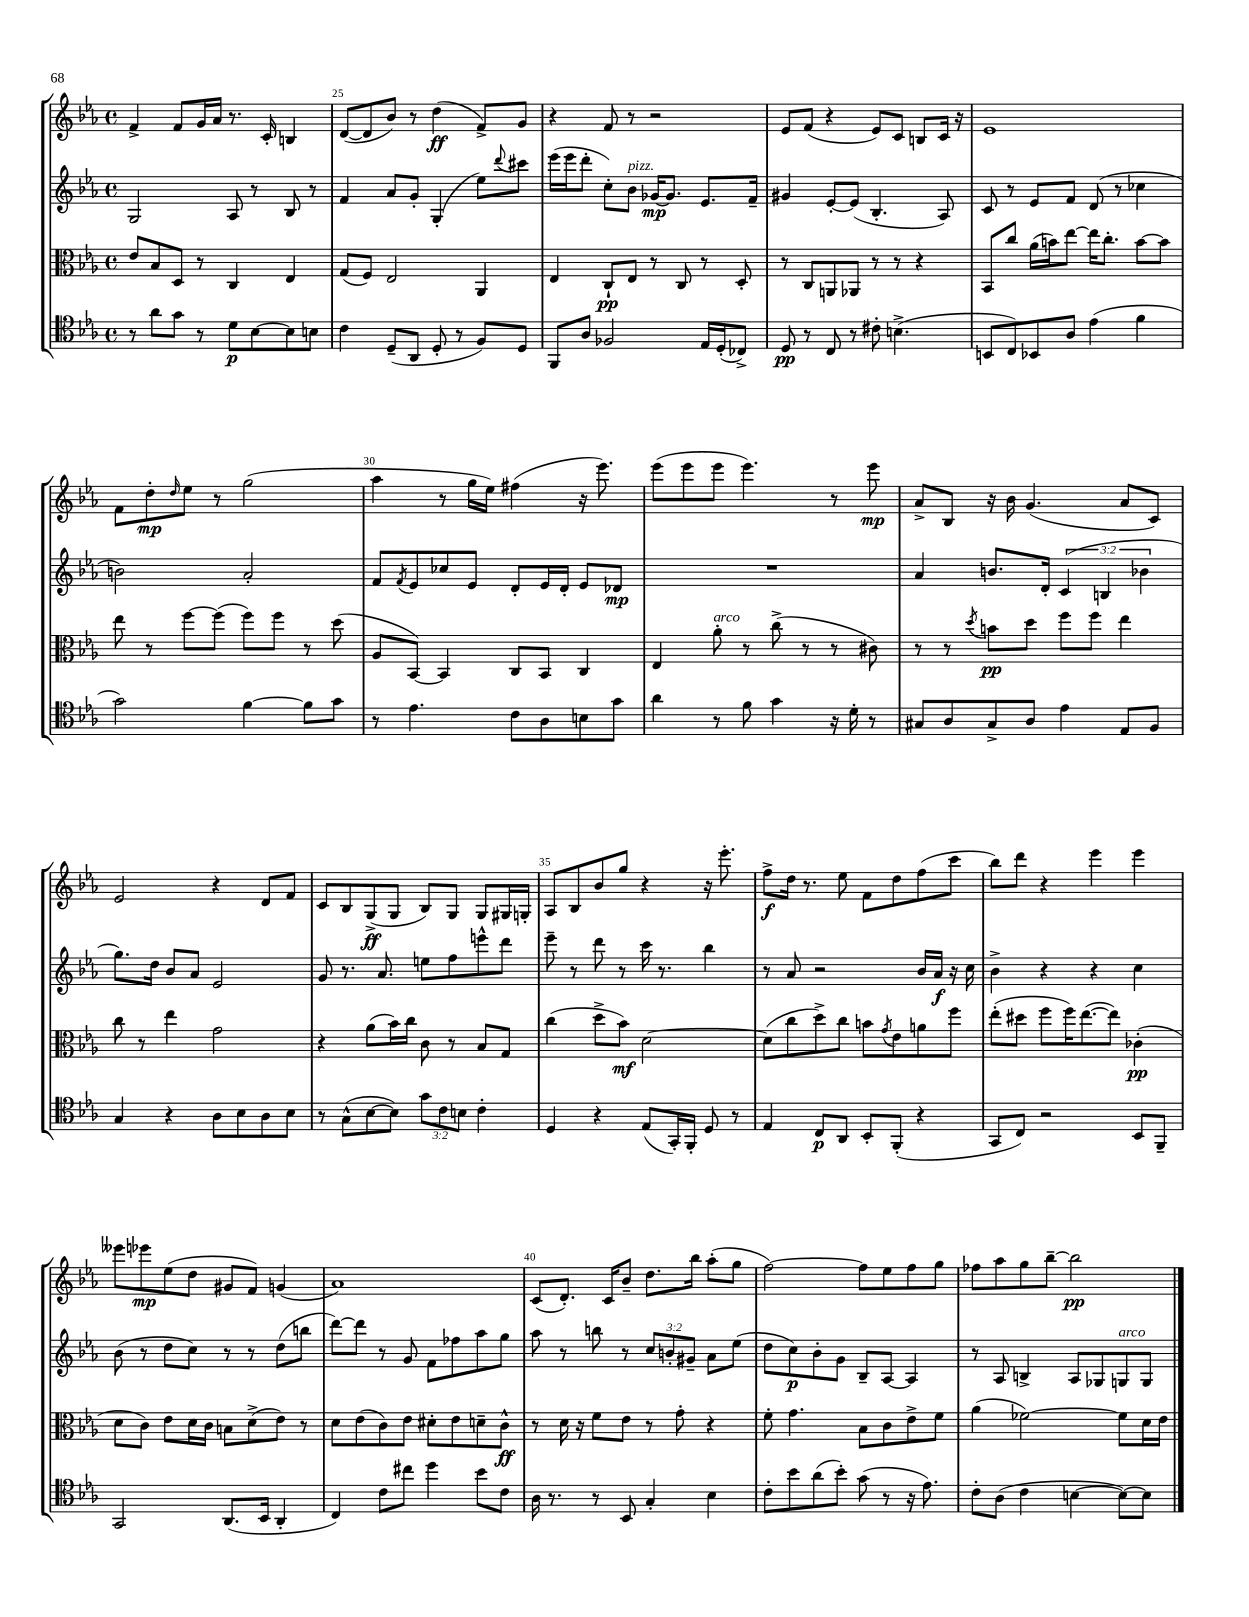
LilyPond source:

<<
\new StaffGroup <<
\new Staff = "s0" {
    \clef treble \key ees \major \defaultTimeSignature \time 4/4
    f'4-> f'8 g'16 aes'16 r8. c'16-. b4 |
    d'8~( d'8 bes'8) r8 d''4\ff( f'8->) g'8 |
    r4 f'8 r8 r2 |
    ees'8 f'8( r4 ees'8) c'8 b8 c'16 r16 |
    ees'1 |
    f'8 d''8-.\mp \grace { d''16 } ees''8 r8 g''2( |
    aes''4 r8 g''16 ees''16) fis''4( r16 ees'''8.) |
    ees'''8( ees'''8 ees'''8 ees'''4.) r8 ees'''8\mp |
    aes'8-> bes8 r16 bes'16 g'4.( aes'8 c'8) |
    ees'2 r4 d'8 f'8 |
    c'8 bes8 g8->\ff( g8 bes8) g8 g8 gis16 g16-. |
    aes8 bes8 bes'8 g''8 r4 r16 ees'''8.-. |
    f''8->\f d''16 r8. ees''8 f'8 d''8 f''8( c'''8 |
    bes''8) d'''8 r4 ees'''4 ees'''4 |
    eeses'''8 ees'''8\mp ees''8( d''8 gis'8 f'8) g'4( |
    aes'1) |
    c'8( d'8.-.) c'16 bes'8-- d''8. bes''16 aes''8-.( g''8 |
    f''2~) f''8 ees''8 f''8 g''8 |
    fes''8 aes''8 g''8 bes''8~-- bes''2\pp \bar "|." |
}
\new Staff = "s1" {
    \clef treble \key ees \major \defaultTimeSignature \time 4/4 \override Staff.TupletNumber.text = #tuplet-number::calc-fraction-text
    g2 aes8 r8 bes8 r8 |
    f'4 aes'8 g'8-. g4-.( ees''8) \appoggiatura { d'''8 } cis'''8 |
    ees'''16( ees'''16 d'''8-. c''8-.) bes'8^\markup { \italic "pizz." } ges'16~\mp ges'8. ees'8. f'16-- |
    gis'4 ees'8~-. ees'8( bes4.-. aes8) |
    c'8 r8 ees'8 f'8 d'8( r8 ces''4 |
    b'2) aes'2-. |
    f'8 \acciaccatura { f'8 } ees'8 ces''8 ees'8 d'8-. ees'16 d'16-. ees'8 des'8\mp |
    R1 |
    aes'4 b'8. d'16-. \tuplet 3/2 { c'4( b4 bes'4 } |
    g''8.) d''16 bes'8 aes'8 ees'2 |
    g'8 r8. aes'8. e''8 f''8 e'''8-^ d'''8 |
    ees'''8-- r8 d'''8 r8 c'''16 r8. bes''4 |
    r8 aes'8 r2 bes'16 aes'16\f r16 c''16 |
    bes'4-> r4 r4 c''4 |
    bes'8( r8 d''8 c''8) r8 r8 d''8( b''8 |
    d'''8~) d'''8 r8 g'8 f'8 fes''8 aes''8 g''8 |
    aes''8 r8 b''8 r8 \tuplet 3/2 { c''8 b'8-. gis'8-- } aes'8 ees''8( |
    d''8 c''8\p) bes'8-. g'8 bes8-- aes8~ aes4 |
    r8 aes8 b4-> aes8 ges8 g8^\markup { \italic "arco" } g8 \bar "|." |
}
\new Staff = "s2" {
    \clef alto \key ees \major \defaultTimeSignature \time 4/4
    ees'8 bes8 d8 r8 c4 ees4 |
    g8( f8) ees2 aes,4 |
    ees4 c8-!\pp ees8 r8 c8 r8 d8-. |
    r8 c8 a,8 aes,8 r8 r8 r4 |
    bes,8 c''8 aes'16( b'16) ees''8~ ees''16 c''8.-. b'8~ b'8 |
    ees''8 r8 f''8~ f''8( f''8) f''8 r8 d''8( |
    aes8 bes,8~) bes,4 c8 bes,8 c4 |
    ees4 aes'8-.^\markup { \italic "arco" } r8 c''8->( r8 r8 cis'8) |
    r8 r8 \acciaccatura { d''8 } b'8\pp d''8 f''8 f''8 ees''4 |
    c''8 r8 ees''4 g'2 |
    r4 aes'8( bes'16) c''16 c'8 r8 bes8 g8 |
    c''4( d''8-> bes'8\mf) d'2~ |
    d'8( c''8 d''8->) c''8 b'8 \acciaccatura { g'8 } ees'8 a'8 f''8 |
    ees''8-.( dis''8 f''8 f''16) ees''8.~( ees''8) ces'4-.\pp( |
    d'8 c'8) ees'8 d'16 c'16 b8 d'8->( ees'8) r8 |
    d'8 ees'8( c'8) ees'8 dis'8-. ees'8 d'8-- c'8-^\ff |
    r8 d'16 r16 f'8 ees'8 r8 g'8-. r4 |
    f'8-. g'4. bes8 c'8 ees'8-> f'8 |
    aes'4( fes'2~) fes'8 d'16 ees'16 \bar "|." |
}
\new Staff = "s3" {
    \clef tenor \key ees \major \defaultTimeSignature \time 4/4 \override Staff.TupletNumber.text = #tuplet-number::calc-fraction-text
    r8 aes'8 g'8 r8 d'8\p bes8~ bes8 b8 |
    c'4 d8--( aes,8 d8-. r8 f8) d8 |
    f,8 aes8 fes2 ees16 d16-.( ces8->) |
    d8\pp r8 c8 r8 cis'8-. b4.->( |
    b,8 c8) bes,8 aes8 ees'4( f'4 |
    g'2) f'4~ f'8 g'8 |
    r8 ees'4. c'8 aes8 b8 g'8 |
    aes'4 r8 f'8 g'4 r16 d'16-. r8 |
    gis8 aes8 gis8-> aes8 ees'4 ees8 f8 |
    g4 r4 aes8 bes8 aes8 bes8 |
    r8 g8-^( bes8~ bes8) \tuplet 3/2 { g'8 c'8 b8 } c'4-. |
    d4 r4 ees8( g,16-.) f,16-. d8 r8 |
    ees4 c8\p aes,8 bes,8-. f,8-.( r4 |
    g,8 c8) r2 bes,8 f,8-- |
    g,2 aes,8.( bes,16 aes,4-. |
    c4) c'8 cis''8 d''4 bes'8 c'8 |
    aes16 r8. r8 bes,8 g4-. bes4 |
    c'8-. bes'8 aes'8( bes'8-.) g'8( r8 r16 ees'8.) |
    c'8-. aes8( c'4 b4~ b8~) b8 \bar "|." |
}
>>
>>
\layout { \context { \Score currentBarNumber = #24 \override BarNumber.break-visibility = ##(#f #t #t) barNumberVisibility = #(every-nth-bar-number-visible 5) } }
